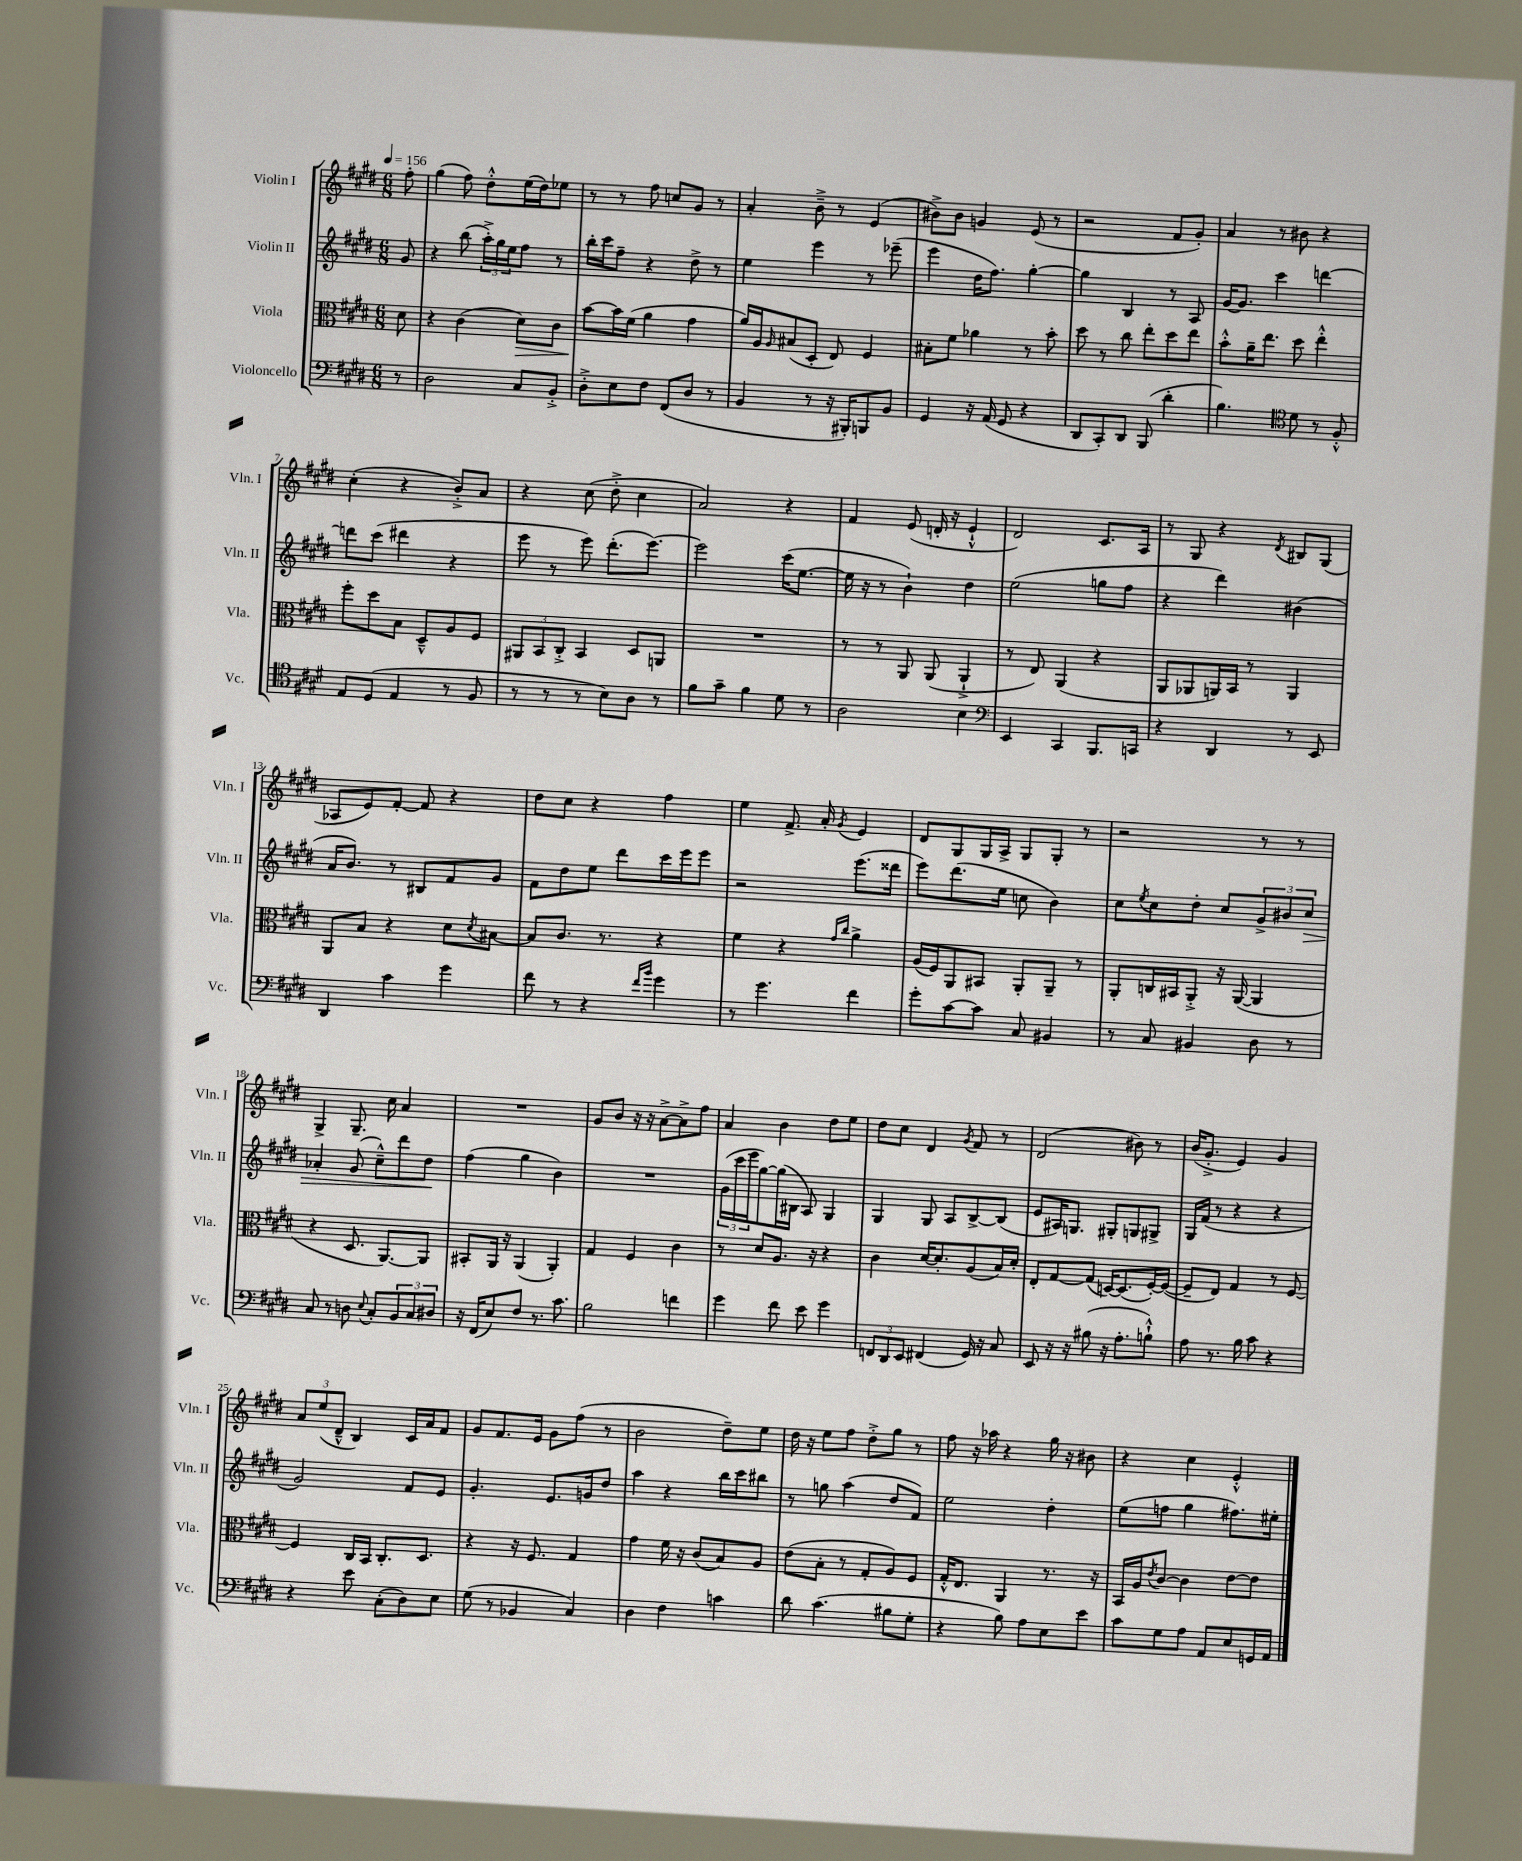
<<
\new StaffGroup <<
\new Staff = "s0" \with { instrumentName = "Violin I" shortInstrumentName = "Vln. I" } {
    \clef treble \key e \major \numericTimeSignature \time 6/8 \partial 8 \tempo 4 = 156
    fis''8-. |
    gis''4( fis''8) dis''8-.-^ e''16( dis''16) ees''8 |
    r8 r8 fis''8 c''8 gis'8 r8 |
    a'4-. b'8---> r8 e'4( |
    bis'8->) bis'8 g'4 e'8( r8 |
    r2 fis'8 gis'8-.) |
    a'4 r8 bis'8 r4 |
    cis''4-.( r4 b'8-.->) a'8 |
    r4 cis''8( dis''8-.-> cis''4 |
    a'2) r4 |
    fis'4 e'8( d'16-. r16 e'4-!-^ |
    dis'2) cis'8. a16 |
    r8 gis8 r4 \acciaccatura { dis'8 } bis8 gis8( |
    aes8 e'8) fis'8~-. fis'8 r4 |
    dis''8 cis''8 r4 fis''4 |
    e''4 fis'8.-> a'16-. \acciaccatura { gis'8 } e'4 |
    dis'8 gis8 gis16 a16-> gis8 gis8-. r8 |
    r2 r8 r8 |
    gis4-> gis8.-- cis''16 a'4 |
    R2. |
    gis'8 b'8 r16 r16 a'8~-> a'8-> fis''8 |
    a'4 b'4 dis''8 e''8 |
    dis''8 cis''8 dis'4 \acciaccatura { gis'8 } fis'8 r8 |
    dis'2( bis'8) r8 |
    b'16( gis'8.-.-> e'4) gis'4 |
    \tuplet 3/2 { a'8 e''8( dis'8---^ } b4) cis'16 a'16 fis'8 |
    gis'8 fis'8. e'16 gis'8 fis''8( r8 |
    b'2 dis''8--) e''8 |
    dis''16 r16 e''8 fis''8 dis''8-.-> gis''8 r8 |
    fis''8 r16 aes''16 r4 gis''16 r16 bis'8 |
    r4 cis''4 e'4-.-^ \bar "|." |
}
\new Staff = "s1" \with { instrumentName = "Violin II" shortInstrumentName = "Vln. II" } {
    \clef treble \key e \major \numericTimeSignature \time 6/8 \partial 8
    gis'8 |
    r4 b''8( \tuplet 3/2 { a''16-.->) gis''16 e''16 } fis''8 r8 |
    b''16-. cis'''16 fis''8-- r4 dis''8-> r8 |
    e''4 e'''4 r8 ees'''8--( |
    e'''4 dis''16 fis''8.) gis''4~-. |
    gis''4 b4 r8 a8 |
    gis'16~ gis'8. cis'''4 d'''4~ |
    d'''8 cis'''8( dis'''4 r4 |
    e'''8 r8 e'''8) dis'''8.-.( e'''8.~) |
    e'''2 cis'''16( e''8.~ |
    e''16 r16 r8 b'4-!) dis''4 |
    e''2( g''8 fis''8 |
    r4 dis'''4) bis'4( |
    a'16 b'8.) r8 bis8 fis'8 gis'8 |
    fis'8 dis''8 e''8 dis'''8 cis'''16 e'''16 e'''8 |
    r2 e'''8.( disis'''16 |
    e'''8) dis'''8.( e''16 c''8 b'4) |
    cis''8 \acciaccatura { e''8 } cis''8 dis''8-. cis''8 \tuplet 3/2 { gis'8-> bis'8 cis''8\> } |
    aes'4-. gis'8( cis''8---^) dis'''8 dis''8\! |
    fis''4( gis''4 b'4) |
    R2. |
    \tuplet 3/2 { gis'16( cis'''16 e'''16 } gis''8~) gis''16( bis16 a8) gis4 |
    gis4 gis8 a8 b8~-> b8( |
    e'8 ais16) g8. gis8-. g8 gis8-> |
    gis16 fis'16( r8 r4 r4 |
    gis'2) fis'8 e'8 |
    gis'4.-. e'8. g'16 dis''8 |
    a''4 r4 b''16 cis'''16 bis''8 |
    r8 g''8 a''4( dis''8 fis'8) |
    e''2 dis''4-. |
    e''8( f''8 gis''4 fis''8.) eis''16-. \bar "|." |
}
\new Staff = "s2" \with { instrumentName = "Viola" shortInstrumentName = "Vla." } {
    \clef alto \key e \major \numericTimeSignature \time 6/8 \partial 8
    dis'8 |
    r4 cis'4( dis'8\>) cis'8 |
    b'8~\! b'16 fis'16( a'4 gis'4 |
    a'16) a16 \grace { a16 } bis8( dis8-. e8) fis4 |
    bis8-. fis'8 aes'4 r8 b'8-. |
    dis''8 r8 cis''8 e''8-. dis''8 e''8 |
    b'8-.-^ a'16-- e''8. dis''8 e''4-.-^ |
    fis''8-. dis''8 b8 dis8---^ a8 fis8 |
    \tuplet 3/2 { ais,8 b,8 cis8-.-> } b,4 dis8 a,8 |
    R2. |
    r8 r8 a,8 a,8( a,4-!-> |
    r8 e8) a,4( r4 |
    a,8 aes,8 a,16) b,16 r8 a,4 |
    a,8 b8 r4 dis'8 \acciaccatura { dis'8 } bis8~ |
    bis8 cis'8. r8. r4 |
    fis'4 r4 \grace { gis'16 cis''16 } a'4-> |
    a16( fis16) a,8 bis,8 a,8-. a,8-- r8 |
    a,8-. c16 bis,16 a,8-.-> r16 a,16~( a,4 |
    r4 dis8. a,8.~) a,8 |
    bis,8-. a,16 r16 a,4( a,4-.) |
    gis4 fis4 cis'4 |
    r8 dis'8 a8. r16 r4 |
    cis'4 dis'16~ dis'8.-. a8( b16) dis'16-. |
    e8-. gis8~ gis8( d16~) d8.( fis16~-.) fis16~( |
    fis8-- e8) gis4 r8 fis8~ |
    fis4 cis16 b,16 cis8.-. dis8. |
    r4 r16 fis8. gis4 |
    gis'4 fis'16 r16 cis'8( b8) a8 |
    e'8( b8-. r8 gis8-. a8) fis8 |
    gis16-.-^ e8. a,4 r8. r16 |
    b,16 a16 \acciaccatura { e'8 } cis'8~ cis'4 e'8~ e'8 \bar "|." |
}
\new Staff = "s3" \with { instrumentName = "Violoncello" shortInstrumentName = "Vc." } {
    \clef bass \key e \major \numericTimeSignature \time 6/8 \partial 8
    r8 |
    dis2 cis8 b,8-.-> |
    dis8-.-> e8 fis8 fis,8( dis8 r8 |
    b,4 r8 r16 bis,,16-.) b,,8 b,8 |
    gis,4 r16 a,16( gis,8 r4 |
    dis,8 cis,8-.) dis,8 b,,8( dis'4-. |
    b4.) \clef tenor dis'8 r8 fis8-.-^ |
    e8 dis8( e4 r8 fis8 |
    r8 r8 r8 b8) a8 r8 |
    fis'8 gis'8-- fis'4 dis'8 r8 |
    a2 b4 |
    \clef bass e,4 cis,4 b,,8. c,16 |
    r4 dis,4 r8 e,8 |
    dis,4 cis'4 gis'4 |
    fis'8 r8 r4 \grace { fis'16 b'16 } gis'4 |
    r8 gis'4. fis'4 |
    gis'8-. cis'8~ cis'8 cis8 bis,4 |
    r8 cis8 bis,4 dis8 r8 |
    cis8 r8 d8 \appoggiatura { e8 } cis8-. \tuplet 3/2 { b,8 cis8 dis8 } |
    r16 fis,16( e8) fis8 r8. cis'8. |
    b2 f'4 |
    gis'4 fis'8 e'8 gis'4 |
    \tuplet 3/2 { f,8 dis,8 e,8 } fis,4( gis,16) r16 cis8 |
    e,8 r16 r16 bis8( r16 a8.-. b8-!-^) |
    a8 r8. b16 cis'8 r4 |
    r4 e'8 cis8-.( dis8) e8 |
    gis8( r8 bes,4 cis4) |
    dis4 fis4 c'4 |
    dis'8 cis'4.( bis8 gis8-. |
    r4 b8) a8 e8 e'8 |
    cis'8 gis8 a8 a,8 e8 g,16 a,16 \bar "|." |
}
>>
>>
